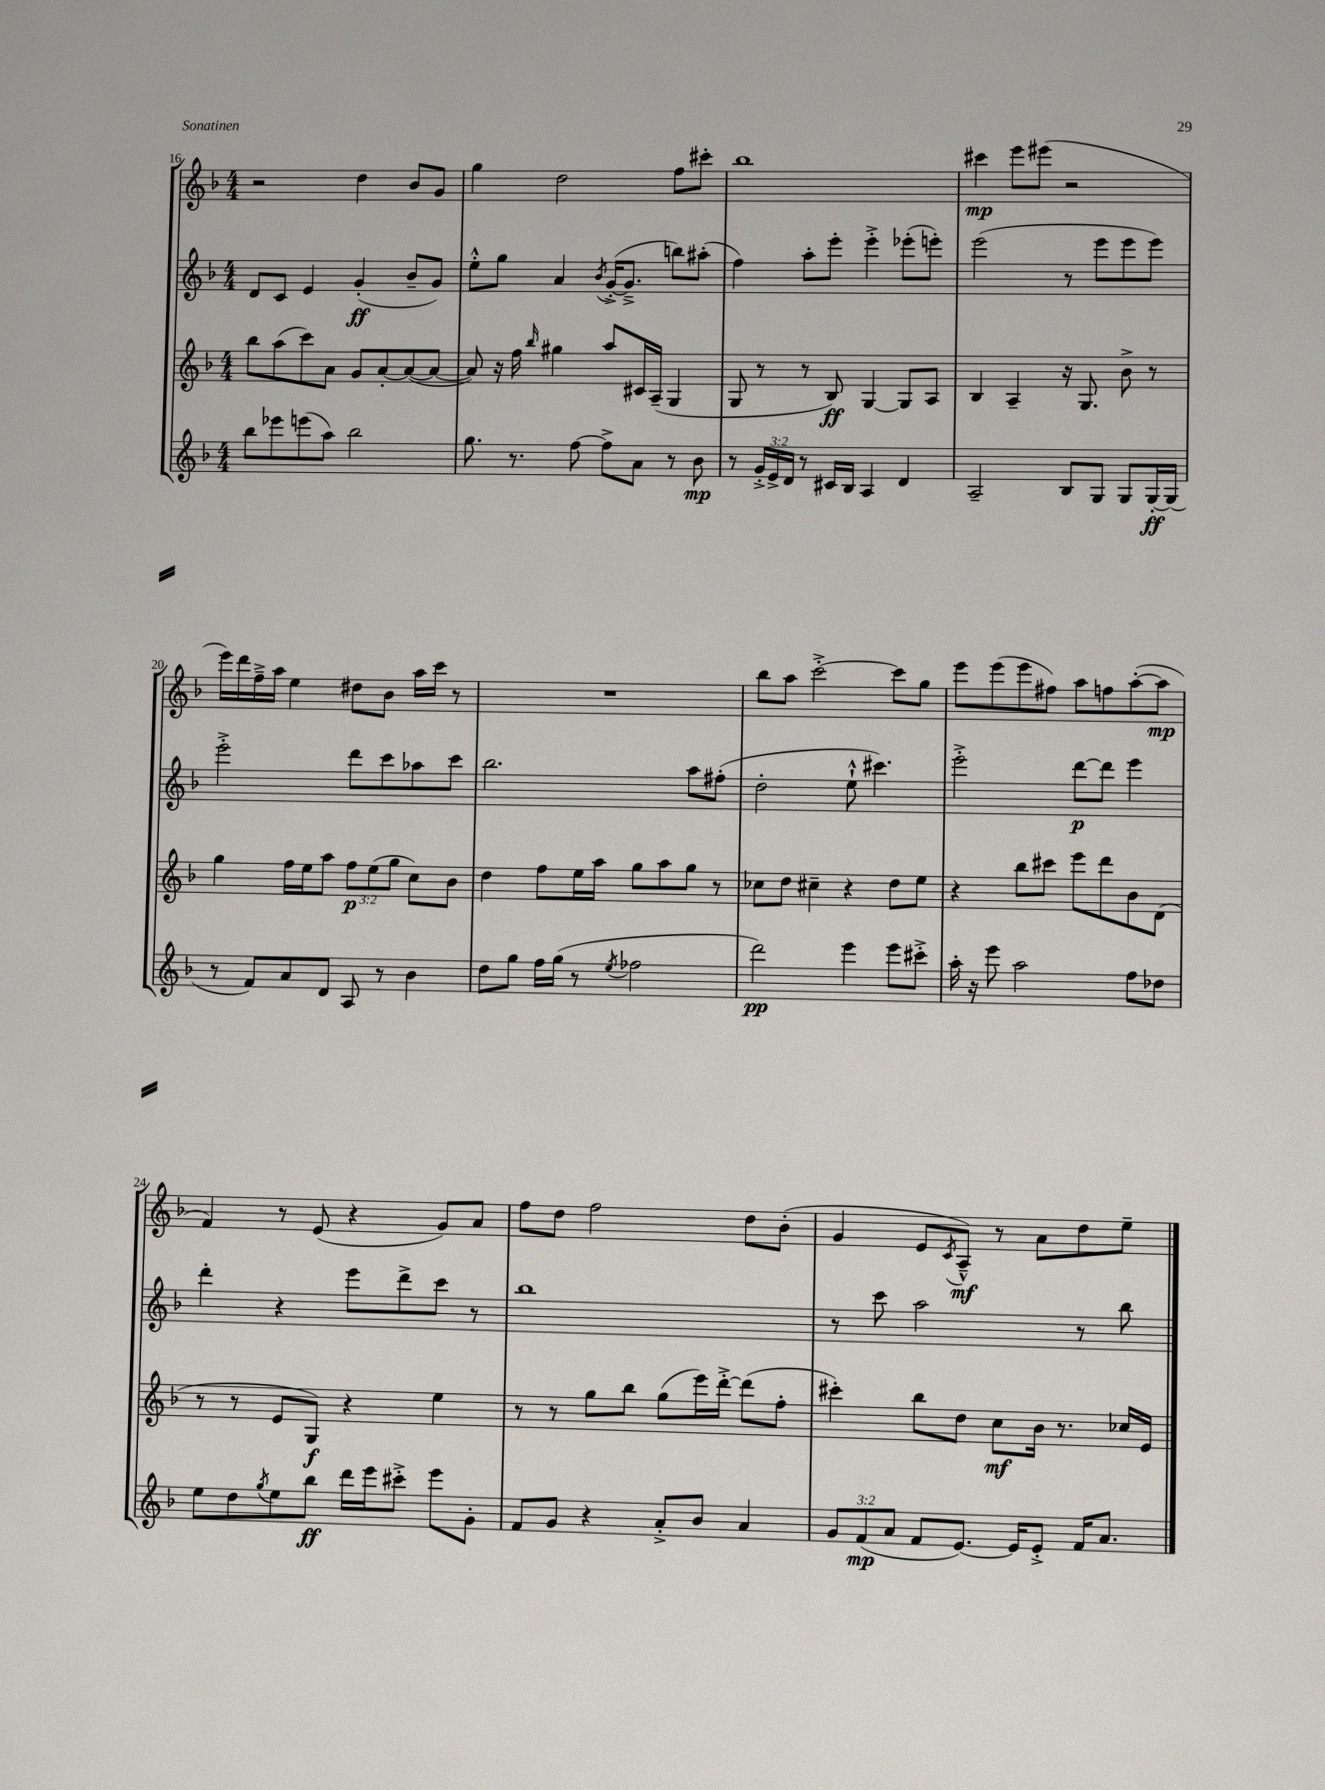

**kern	**kern	**kern	**kern
*staff4	*staff3	*staff2	*staff1
*clefG2	*clefG2	*clefG2	*clefG2
*k[b-]	*k[b-]	*k[b-]	*k[b-]
*M4/4	*M4/4	*M4/4	*M4/4
8bb-\L	8bb-\L	8d/L	2r
8eee-\	(8aa\	8c/J	.
(8eee\	8ccc\)	4e/	.
8aa\J)	8a\J	.	.
2bb-\	8g/L	(4g'/	4dd\
.	[8a'/	.	.
.	(8a/_	8b-~/L	8b-/L
.	8a/_J	8g/J)	8g/J
=	=	=	=
8.gg\	8a/])	8ee'^^\L	4gg\
.	16r	8gg\J	.
8.r	16ff\	.	.
.	16qqbb-/	.	.
.	4gg#\	4a/	2dd\
[8ff\	.	.	.
.	.	8qb-/	.
8ff^\]L	8aa/L	([16g'^/LK	.
.	.	8.g~^/]J	.
8a\J	16c#/L	.	.
.	(16A~/JJ	.	.
8r	4G/	8bb\L)	8ff\L
8b-\	.	(8aa#'\J	8ccc#'\J
=	=	=	=
8r	8G/	4ff\)	1bb-
24g'^/LL	8r	.	.
24e^/	.	.	.
24d/JJ	.	.	.
8r	8r	8aa'\L	.
16c#/LL	8B-/)	8eee'\J	.
16B-/JJ	.	.	.
4A/	[4G/	4eee'^\	.
4d/	8G/]L	(8eee-'\L	.
.	8A/J	8eee'\J)	.
=	=	=	=
2A~/	4B-/	(2eee\	4ccc#\
.	4A~/	.	8eee\L
.	.	.	(8eee#\J
8B-/L	16r	8r	2r
.	8.G/	.	.
8G/J	.	8eee\L	.
8G/L	8b-^\	8eee\	.
[16G'/L	8r	8eee\J)	.
(16G/]JJ	.	.	.
=	=	=	=
8r	4gg\	2eee'^\	16eee\LL)
.	.	.	16ddd\
8f/L)	.	.	16ff~^\
.	.	.	16aa\JJ
8a/	16ff\LL	.	4ee\
.	16ee\J	.	.
8d/J	8aa\J	.	.
8A/	12ff\L	8ddd\L	8dd#\L
.	(12ee\	.	.
8r	.	8ccc\	8b-\J
.	12gg\J	.	.
4b-\	8cc\L)	8aa-\	16aa\LL
.	.	.	16ccc\JJ
.	8b-\J	8ccc\J	8r
=	=	=	=
8dd\L	4dd\	2.bb-\	1r
8gg\J	.	.	.
16ff\LL	8ff\L	.	.
(16gg\JJ	.	.	.
8r	16ee\L	.	.
.	16aa\JJ	.	.
8qee/	.	.	.
2ff-\	8gg\L	.	.
.	8aa\	.	.
.	8gg\J	8aa\L	.
.	8r	(8ff#'\J	.
=	=	=	=
2ddd\)	8cc-\L	2dd'\	8bb-\L
.	8dd\J	.	8aa\J
.	4cc#~\	.	[2ccc'^\
4eee\	4r	8ee`^^\	.
.	.	4.ccc#\)	.
8eee\L	8dd\L	.	8ccc\]L
8ccc#'^\J	8ee\J	.	8gg\J
=	=	=	=
16aa'\	4r	2eee'^\	8eee\L
16r	.	.	.
8eee\	.	.	(8eee\
2aa\	8bb-\L	.	8eee\
.	8ccc#\J	.	8ff#\J)
.	8eee\L	[8ddd\L	8aa\L
.	8ddd\	8ddd\]J	8ff\
8ff\L	8b-\	4eee\	([8aa'\
8dd-\J	(8d\J	.	8aa\]J
=	=	=	=
8ee\L	8r	4ddd'\	4f/)
8dd\	8r	.	.
8qgg/	.	.	.
8ee\	8e/L	4r	8r
8bb-\J	8G/J)	.	(8e/
16ddd\LL	4r	8eee\L	4r
16eee\J	.	.	.
8ccc#'^\J	.	8ddd^\	.
8eee\L	4ee\	8ccc\J	8g/L)
8g'\J	.	8r	8a/J
=	=	=	=
8f/L	8r	1bb-	8ff\L
8g/J	8r	.	8dd\J
4r	8gg\L	.	2ff\
.	8bb-\J	.	.
8a'^/L	(8gg\L	.	.
8b-/J	16eee\L)	.	.
.	[16ddd'^\JJ	.	.
4a/	(8ddd\]L	.	8dd\L
.	8ff'\J	.	(8b-'\J
=	=	=	=
12g/L	4ccc#'\)	8r	4g/
(12f/	.	.	.
.	.	8ccc\	.
12a/J	.	.	.
8f/L	8bb-\L	2aa\	8e/L
.	.	.	8qc/
[8.e/J)	8dd\J	.	8A~^^/J)
.	8cc\L	.	8r
16e/]LK	.	.	.
8e'^/J	16b-\Jk	.	8a\L
.	8.r	.	.
16f/LK	.	8r	8dd\
8.a/J	.	.	.
.	16cc-/LL	8bb-\	8ee~\J
.	16e/JJ	.	.
==	==	==	==
*-	*-	*-	*-
